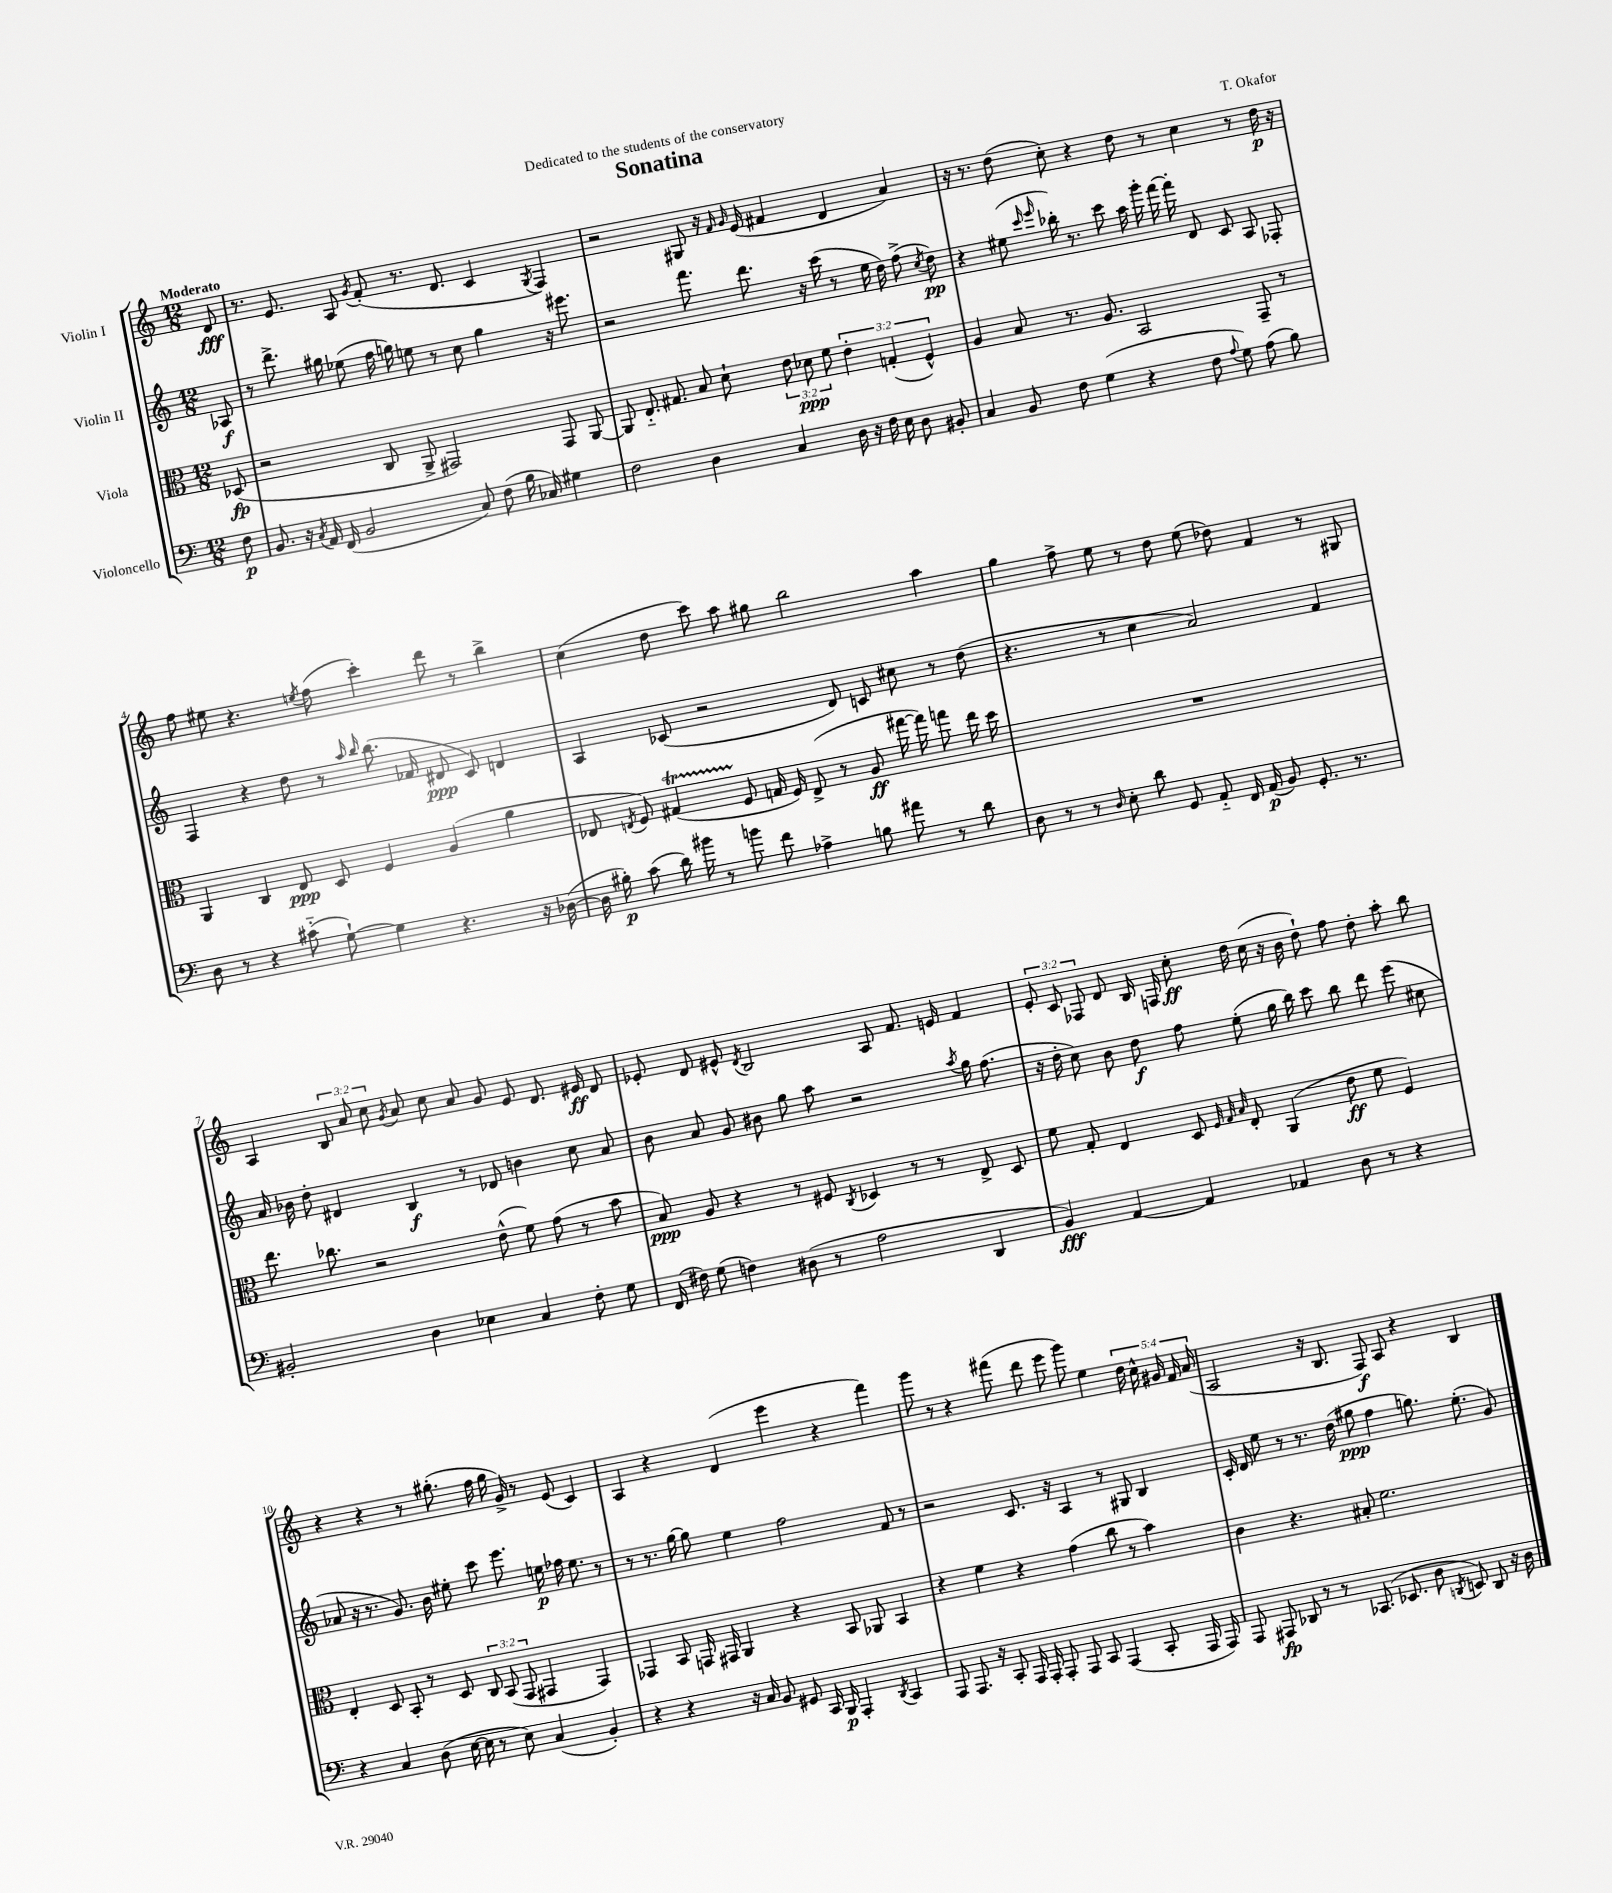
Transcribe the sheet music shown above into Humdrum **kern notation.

**kern	**dynam	**kern	**dynam	**kern	**dynam	**kern	**dynam
*part4	*part4	*part3	*part3	*part2	*part2	*part1	*part1
*staff4	*staff4	*staff3	*staff3	*staff2	*staff2	*staff1	*staff1
*I"Violoncello	*	*I"Viola	*	*I"Violin II	*	*I"Violin I	*
*clefF4	*	*clefC3	*	*clefG2	*	*clefG2	*
*k[]	*	*k[]	*	*k[]	*	*k[]	*
*M12/8	*	*M12/8	*	*M12/8	*	*M12/8	*
=	=	=	=	=	=	=	=
!	!	!	!	!	!	!LO:TX:a:B:t=Moderato	!
8F\	p	(8D-X/	fp	8A-X/	f	8d/	fff
=1	=1	=1	=1	=1	=1	=1	=1
8.BB/	.	2r	.	8r	.	8.r	.
.	.	.	.	8.ddd^\	.	.	.
16r	.	.	.	.	.	8.e/	.
8qC/	.	.	.	.	.	.	.
16AA/	.	.	.	.	.	.	.
(16FF/	.	.	.	16gg#X\	.	.	.
2BB/	.	.	.	(8ee-X\	.	8A/	.
.	.	.	.	.	.	8qg/	.
.	.	8C/	.	16ff\	.	(8f'/	.
.	.	.	.	16ggn\)	.	.	.
.	.	8AA^/	.	8een\	.	8.r	.
.	.	2GG#X/)	.	8r	.	.	.
.	.	.	.	.	.	8.d/	.
8C/)	.	.	.	8cc\	.	.	.
(8F\	.	.	.	4gg\	.	4c/	.
16B\	.	.	.	.	.	.	.
16C-X/)	.	.	.	.	.	.	.
.	.	.	.	.	.	8qG/	.
4G#X\	.	8GG#/	.	16r	.	4F/)	.
.	.	.	.	8.eee#X\	.	.	.
.	.	[8AA/	.	.	.	.	.
=2	=2	=2	=2	=2	=2	=2	=2
2F\	.	8AA/]	.	2r	.	2r	.
.	.	8.E/	.	.	.	.	.
.	.	8.G#X/	.	.	.	.	.
4D\	.	8B/	.	8.fff\	.	8G#X/	.
.	.	8d`\	.	.	.	16r	.
.	.	.	.	.	.	16qqf/	.
.	.	.	.	.	.	16qqg/	.
.	.	.	.	8.ddd\	.	(16e/	.
4C/	.	12e\	.	.	.	4f#X/	.
.	.	12d-X\	ppp	.	.	.	.
.	.	.	.	16r	.	.	.
.	.	12f\	.	.	.	.	.
.	.	.	.	(16ccc\	.	.	.
16D\	.	6e'\	.	8r	.	4d/	.
16r	.	.	.	.	.	.	.
16F\	.	.	.	16ee\	.	.	.
.	.	(6Gn'/	.	.	.	.	.
16E\	.	.	.	16dd\)	.	.	.
8D\	.	.	.	(8ff^\	.	4a/)	.
.	.	6F^^/)	.	.	.	.	.
.	.	.	.	8qcc/	.	.	.
8BB#X'/	.	.	.	8dd\)	pp	.	.
=3	=3	=3	=3	=3	=3	=3	=3
4C/	.	4A/	.	4r	.	16r	.
.	.	.	.	.	.	8.r	.
8BB/	.	8B/	.	(8ee#X\	.	(8dd\	.
.	.	.	.	16qqccc/	.	.	.
.	.	.	.	16qqeee/	.	.	.
8F\	.	8.r	.	16bb-X'\)	.	8cc'\)	.
.	.	.	.	8.r	.	.	.
(4G\	.	.	.	.	.	4r	.
.	.	8.A/	.	.	.	.	.
.	.	.	.	8ccc\	.	.	.
4r	.	2BB/	.	16aa\	.	8dd\	.
.	.	.	.	16ggg'\	.	.	.
.	.	.	.	[16fff\	.	8r	.
.	.	.	.	16fff'\]	.	.	.
8F\	.	.	.	8d/	.	4cc\	.
8qqA/	.	.	.	.	.	.	.
8G\)	.	.	.	8c/	.	.	.
(8A\	.	8GG~/	.	8A/	.	8r	.
8B\)	.	8r	.	8F-X'/	.	16dd\	p
.	.	.	.	.	.	16r	.
!!LO:LB:g=z
=4	=4	=4	=4	=4	=4	=4	=4
8D\	.	4AA/	.	4F/	.	8ff\	.
8r	.	.	.	.	.	8ee#X\	.
4r	.	4C/	.	4r	.	4.r	.
(8c#X\	.	8E/	ppp	8dd\	.	.	.
.	.	.	.	.	.	8qeen/	.
[8G`\)	.	8D/	.	8r	.	(8ff\	.
.	.	.	.	16qqaa/	.	.	.
.	.	.	.	16qqbb/	.	.	.
4G\]	.	4F/	.	(8.bb\	.	4ccc'\)	.
.	.	.	.	16f-X/	.	.	.
4.r	.	(4A/	.	8d#X/	ppp	8ddd\	.
.	.	.	.	8c/)	.	8r	.
.	.	4a\	.	4dn/	.	4bb^\	.
16r	.	.	.	.	.	.	.
([16D-X\	.	.	.	.	.	.	.
=5	=5	=5	=5	=5	=5	=5	=5
16D-\]	.	8E-X/	.	4A/	.	(4cc\	.
16B#X'\)	p	.	.	.	.	.	.
.	.	8qEn/	.	.	.	.	.
(8c\	.	8F/)	.	.	.	.	.
16d\)	.	(4G#Xt/	.	(8c-X/	.	8dd\	.
16b#X\	.	.	.	.	.	.	.
8r	.	.	.	2r	.	8ccc\)	.
8bn\	.	8F/	.	.	.	8aa\	.
8f\	.	16Gn/	.	.	.	8gg#X\	.
.	.	16F/)	.	.	.	.	.
4A-X^\	.	(8E^/	.	.	.	2bb\	.
.	.	8r	.	8d/)	.	.	.
8Bn\	.	8A/	ff	8cn/	.	.	.
8a#X\	.	[16gg#X\	.	8cc#X\	.	.	.
.	.	16gg#\])	.	.	.	.	.
8r	.	8ggn\	.	8r	.	4aa\	.
8d\	.	16ee\	.	(8dd\	.	.	.
.	.	16dd\	.	.	.	.	.
=6	=6	=6	=6	=6	=6	=6	=6
8D\	.	1.r	.	4.r	.	4gg\	.
8r	.	.	.	.	.	.	.
8r	.	.	.	.	.	8ff^\	.
16qqD/	.	.	.	.	.	.	.
8E'\	.	.	.	8r	.	8ee\	.
8d\	.	.	.	4cc\	.	8r	.
8GG/	.	.	.	.	.	8dd\	.
8AA/	.	.	.	2a/)	.	(8ee\	.
16FF/	.	.	.	.	.	8dd-X\)	.
(16AA/	p	.	.	.	.	.	.
8BB/)	.	.	.	.	.	4f/	.
8.GG'/	.	.	.	.	.	.	.
.	.	.	.	4f/	.	8r	.
8.r	.	.	.	.	.	.	.
.	.	.	.	.	.	8G#X/	.
!!LO:LB:g=z
=7	=7	=7	=7	=7	=7	=7	=7
2BB#X'/	.	8.ee\	.	16a/	.	4A/	.
.	.	.	.	16b-X\	.	.	.
.	.	.	.	8dd'\	.	.	.
.	.	8.cc-X\	.	.	.	.	.
.	.	.	.	4d#X/	.	12B/	.
.	.	.	.	.	.	12a/	.
.	.	2r	.	.	.	.	.
.	.	.	.	.	.	12cc\	.
.	.	.	.	.	.	8qg/	.
4D\	.	.	.	4B/	f	8a/	.
.	.	.	.	.	.	8cc\	.
4E-X\	.	.	.	8r	.	8a/	.
.	.	(8e^^\	.	8d-X/	.	8g/	.
4C/	.	8f\)	.	4bn\	.	8e/	.
.	.	(8g\	.	.	.	8.d/	.
8F'\	.	8r	.	8cc\	.	.	.
.	.	.	.	.	.	16e#X/	ff
8G\	.	8b\	.	8a/	.	8d/	.
=8	=8	=8	=8	=8	=8	=8	=8
(16FF/	.	8B/)	ppp	8b\	.	8e-X'/	.
16F#X\)	.	.	.	.	.	.	.
(8G\	.	8A/	.	8a/	.	8d/	.
4Fn\)	.	4r	.	8g/	.	8e#X^^/	.
.	.	.	.	.	.	8qd/	.
.	.	.	.	8b#X\	.	2B/	.
(8D#X\	.	8r	.	8gg\	.	.	.
8r	.	8F#X/	.	8aa\	.	.	.
.	.	8qC/	.	.	.	.	.
2A\	.	4D-X/	.	2r	.	.	.
.	.	.	.	.	.	8A/	.
.	.	8r	.	.	.	8.f/	.
.	.	8r	.	.	.	.	.
.	.	.	.	.	.	16en/	.
.	.	.	.	8qaa/	.	.	.
4DD/	.	8E^/	.	16gg\	.	4f/	.
.	.	.	.	(8.ff\	.	.	.
.	.	8D-/	.	.	.	.	.
=9	=9	=9	=9	=9	=9	=9	=9
4BB/)	fff	8f\	.	16r	.	12e'/	.
.	.	.	.	16dd'\	.	.	.
.	.	.	.	.	.	12c/	.
.	.	8G'/	.	8cc\)	.	.	.
.	.	.	.	.	.	12F-X/	.
[4AA/	.	4E/	.	8b\	.	8d/	.
.	.	.	.	8dd\	f	16B/	.
.	.	.	.	.	.	16Fn/	.
4AA/]	.	8D/	.	8ff\	.	8cc'\	ff
.	.	32qqF/	.	.	.	.	.
.	.	32qqG/	.	.	.	.	.
.	.	32qqB/	.	.	.	.	.
.	.	8E'/	.	(8ee'\	.	16dd\	.
.	.	.	.	.	.	(16cc\	.
4AA-X/	.	(4AA/	.	16gg\	.	16r	.
.	.	.	.	16bb\)	.	16b\	.
.	.	.	.	8ccc\	.	8dd`\)	.
8D\	.	8e\	ff	8bb\	.	8ff\	.
8r	.	8f\	.	8ddd\	.	8dd'\	.
4r	.	4F/)	.	(8eee\	.	8aa'\	.
.	.	.	.	8cc#X\	.	8bb\	.
!!LO:LB:g=z
=10	=10	=10	=10	=10	=10	=10	=10
4r	.	4E'/	.	8a-X/	.	4r	.
.	.	.	.	16r	.	.	.
.	.	.	.	8.r	.	.	.
4C/	.	8D/	.	.	.	4r	.
.	.	8BB'/	.	8.g/)	.	.	.
(8D\	.	8r	.	.	.	8r	.
.	.	.	.	16b\	.	.	.
[16E\	.	8D/	.	8ee#X'\	.	(8.gg#X'\	.
16E\]	.	.	.	.	.	.	.
8r	.	12C/	.	8ccc\	.	.	.
.	.	.	.	.	.	16ff\	.
.	.	(12BB/	.	.	.	.	.
8E\)	.	.	.	8.eee\	.	16gg#\	.
.	.	12GG/	.	.	.	.	.
.	.	.	.	.	.	16g^/)	.
(4C/	.	4GG#X/	.	.	.	8r	.
.	.	.	.	16een\	p	.	.
.	.	.	.	16ff-X\	.	(8e/	.
.	.	.	.	8.ee\	.	.	.
4BB'/)	.	4GG#/)	.	.	.	4c/)	.
.	.	.	.	8r	.	.	.
=11	=11	=11	=11	=11	=11	=11	=11
4r	.	4GG-X/	.	8r	.	4A/	.
.	.	.	.	8.r	.	.	.
4r	.	8BB/	.	.	.	4r	.
.	.	.	.	[16gg\	.	.	.
.	.	16GGn/	.	8gg\]	.	.	.
.	.	16GG#X/	.	.	.	.	.
16r	.	4AA/	.	4ee\	.	(4d/	.
16C/	.	.	.	.	.	.	.
8BB/	.	.	.	.	.	.	.
8GG#X/	.	4r	.	2ff\	.	4eee\	.
16CC/	.	.	.	.	.	.	.
16BBB/	p	.	.	.	.	.	.
4AAA'/	.	8BB/	.	.	.	4r	.
.	.	8AA-X/	.	.	.	.	.
8qDD/	.	.	.	.	.	.	.
4CC/	.	4BB/	.	8f/	.	4fff\)	.
.	.	.	.	8r	.	.	.
=12	=12	=12	=12	=12	=12	=12	=12
8AAA/	.	4r	.	2r	.	8ggg\	.
8.AAA/	.	.	.	.	.	8r	.
.	.	4f\	.	.	.	4r	.
16r	.	.	.	.	.	.	.
8CC'/	.	.	.	.	.	.	.
16AAA/	.	4r	.	8.c/	.	(8fff#X\	.
16AAA'/	.	.	.	.	.	.	.
8AAA'/	.	.	.	.	.	8ddd\	.
.	.	.	.	16r	.	.	.
8AAA/	.	(4g\	.	4A/	.	8eee\	.
8CC/	.	.	.	.	.	8ggg\)	.
(4AAA/	.	8cc\	.	8r	.	4ee\	.
.	.	8r	.	8G#X/	.	.	.
8CC'/	.	4b\)	.	4B/	.	20dd\	.
.	.	.	.	.	.	20cc^^\	.
.	.	.	.	.	.	20g#X/	.
16AAA/	.	.	.	.	.	.	.
.	.	.	.	.	.	20f/	.
16AAA/)	.	.	.	.	.	.	.
.	.	.	.	.	.	(20a/	.
=13	=13	=13	=13	=13	=13	=13	=13
8AAA/	.	4c\	.	16c'/	.	2A/	.
.	.	.	.	16d/	.	.	.
8AAA#X/	fp	.	.	8ee\	.	.	.
8DD-X/	.	4.r	.	8r	.	.	.
8r	.	.	.	8.r	.	.	.
8r	.	.	.	.	.	16r	.
.	.	.	.	(16dd\	.	8.B/	.
(8.CC-X/	.	8B#X'/	.	8gg#X\	ppp	.	.
.	.	2.f\	.	4ff\	.	8F/)	f
8.EE-X/	.	.	.	.	.	.	.
.	.	.	.	.	.	8A/	.
8D\	.	.	.	8.ggn\)	.	4r	.
8qDDn/	.	.	.	.	.	.	.
8EEn/)	.	.	.	.	.	.	.
.	.	.	.	(8.ee'\	.	.	.
8DD/	.	.	.	.	.	4B/	.
16r	.	.	.	8g/)	.	.	.
16D\	.	.	.	.	.	.	.
==	==	==	==	==	==	==	==
*-	*-	*-	*-	*-	*-	*-	*-
